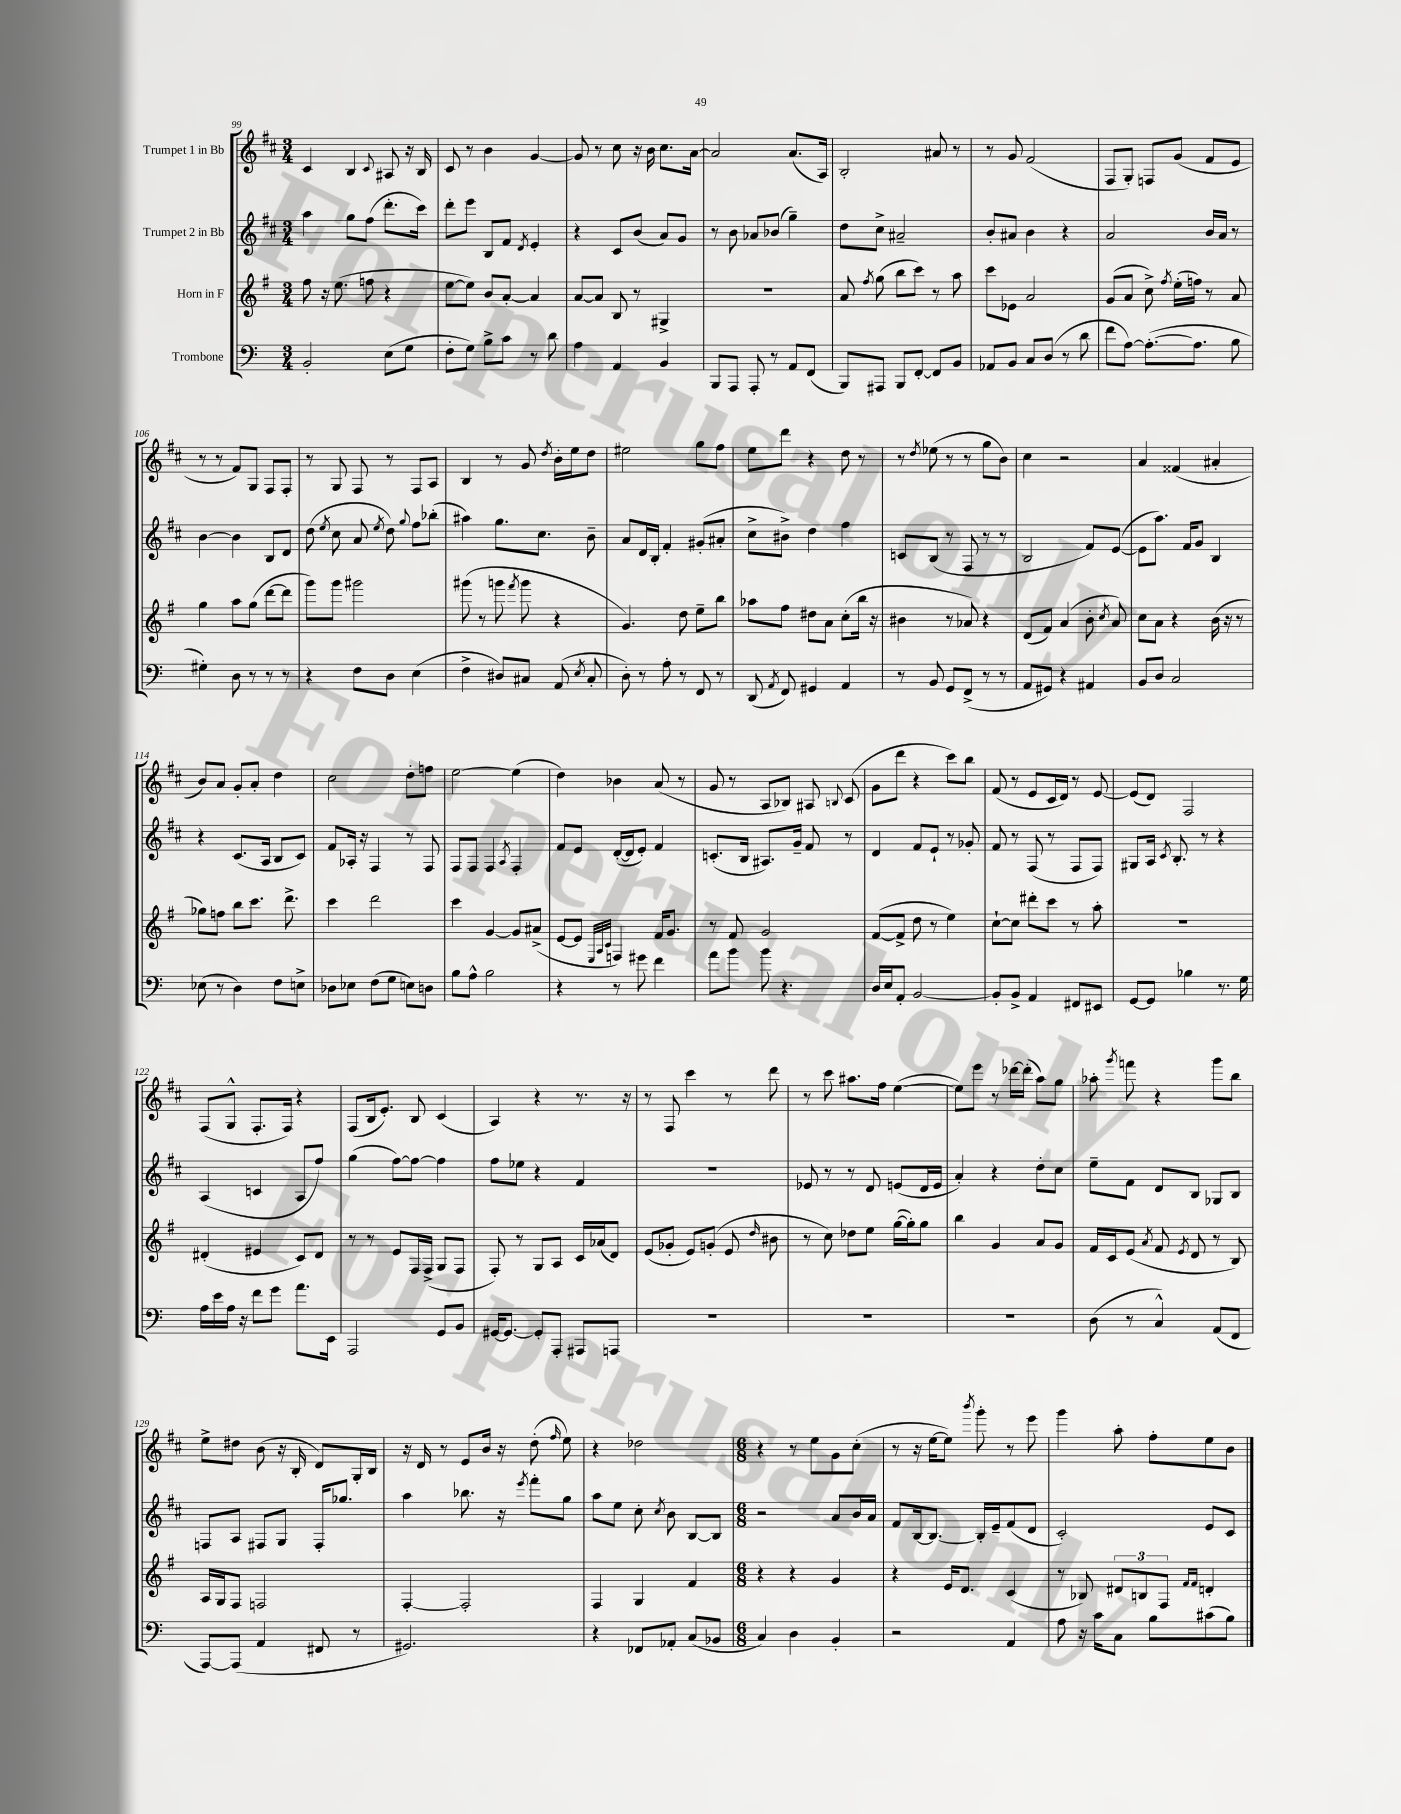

**kern	**kern	**kern	**kern
*part4	*part3	*part2	*part1
*staff4	*staff3	*staff2	*staff1
*I"Trombone	*I"Horn in F	*I"Trumpet 2 in Bb	*I"Trumpet 1 in Bb
*clefF4	*clefG2	*clefG2	*clefG2
*k[]	*k[f#]	*k[f#c#]	*k[f#c#]
*M3/4	*M3/4	*M3/4	*M3/4
=99	=99	=99	=99
2BB'/	8ff#\	4aa\	4c#/
.	16r	.	.
.	(8.ee\	.	.
.	.	8gg\L	4B/
.	8ffn\	(8ff#\J	.
.	.	.	8qqc#/
(8E\L	4r	8.ddd'\L	8A#X/
8G\J	.	.	16r
.	.	16ccc#\Jk)	16B/
=100	=100	=100	=100
8F'\L	[8ee\L	8ddd'\L	8c#/
8G\J)	8ee\J])	8eee\J	8r
8B^\L	8b/L	8B/L	4b\
8c\J	[8a'/J	8f#/J	.
.	.	8qd/	.
8r	4a/]	4e'/	[4g/
8d\	.	.	.
=101	=101	=101	=101
4A\	[8a/L	4r	8g/]
.	8a/J]	.	8r
4AA/	8B/	8c#/L	8cc#\
.	8r	(8b/J	16r
.	.	.	16b\
4BB/	4G#X^/	8a/L)	8.cc#\L
.	.	8g/J	.
.	.	.	[16a\Jk
=102	=102	=102	=102
8BBB/L	2.r	8r	2a/]
8AAA/J	.	8b\	.
8AAA'/	.	8a-X/L	.
8r	.	(8b-X/J	.
8AA/L	.	4gg~\)	(8.a/L
(8FF/J	.	.	.
.	.	.	16A/Jk)
=103	=103	=103	=103
8BBB/L)	8a/	8dd\L	2B'/
.	8qff#/	.	.
8AAA#X/J	(8gg\	8cc#^\J	.
8BBB/L	8bb\L	2a#X~/	.
[8FF'/J	8ccc\J)	.	.
8FF/L]	8r	.	8a#X/
8BB/J	8aa\	.	8r
=104	=104	=104	=104
8AA-X/L	8ccc\L	8b'/L	8r
8BB/J	8e-X\J	8a#X/J	8g/
8C/L	2a/	4b\	(2f#/
(8D/J	.	.	.
8r	.	4r	.
8d\	.	.	.
=105	=105	=105	=105
8f\L	(8g/L	2a/	8F#/L
[8A\J)	8a/J	.	8G'/J)
(8.A'\L_	8cc^\)	.	8Fn/L
.	8qff#/	.	.
.	(16ee'\LL	.	(8g/J
8.A\J]	16ffn\JJ)	.	.
.	8r	16b/LL	8f#/L
.	.	16a/JJ	.
8B\	8a/	8r	8e/J
!!LO:LB:g=z
=106	=106	=106	=106
4G#X'\)	4gg\	[4b\	8r
.	.	.	8r
8D\	8aa\L	4b\]	8f#/L)
8r	(8gg\J	.	8G/J
8r	[8ddd\L	8B/L	8F#/L
8r	8ddd\J]	8d/J	8F#'/J
=107	=107	=107	=107
4r	8ggg\L)	(8dd\	8r
.	.	8qee/	.
.	8ggg\J	8cc#\	8G/
8F\L	2ggg#X\	8a/	8F#/
.	.	8qee/	.
8D\J	.	8dd\)	8r
.	.	8qqgg/	.
(4E\	.	8ff#\L	8F#/L
.	.	(8bb-X'\J	8A/J
=108	=108	=108	=108
4F^\	(8ggg#X\	4aa#X\)	4B/
.	8r	.	.
8D#X/L)	8gggn\	8.gg\L	8r
.	8qfff#/	.	.
8C#X/J	8ggg\	.	8g/
.	.	8.cc#\J	.
.	.	.	8qdd/
(8AA/	4r	.	16b'\LL
.	.	.	16ee\J
8qE/	.	.	.
8C#'/	.	8b~\	8dd\J
=109	=109	=109	=109
8D'\)	4.g/)	8a/L	2ee#X\
8r	.	16d/L	.
.	.	16B'/JJ	.
8A'\	.	4f#'/	.
8r	8dd\	.	.
8FF/	8ee~\L	(8g#X'/L	8gg\L
8r	8bb\J	8a#X'/J	8ff#\J
=110	=110	=110	=110
(8DD/	8aa-X\L	8cc#^\L	8ee\L
8qAA/	.	.	.
8FF/)	8ff#\J	8b#X^\J)	8ddd\J
4GG#X/	8dd#X\L	4dd\	4r
.	8a\J	.	.
4AA/	(8cc'\L	4ff#\	8dd\
.	16bb\Jk	.	8r
.	16r	.	.
=111	=111	=111	=111
8r	4b#X\	8cn/L	8r
.	.	.	8qdd/
8BB/	.	(8B/J	(8ee-X\
8GG/L	8r	8r	8r
(8FF^/J	8a-X/)	8F#/	8r
8r	4r	8r	8gg\L
8r	.	8r	8b\J)
=112	=112	=112	=112
8AA/L	(8d/L	2B/	4cc#\
8GG#X/J)	8f#/J)	.	.
4r	(4a/	.	2r
4AA#X/	8b'\	8f#/L)	.
.	8qcc/	.	.
.	8a/)	([8e/J	.
=113	=113	=113	=113
8BB/L	8cc\L	8e\L]	4a/
8D/J	8a\J	8.aa\J)	.
2C/	4r	.	(4f##X/
.	.	16f#/KL	.
.	.	8g/J	.
.	(16b\	4B/	4a#X'/
.	16r	.	.
.	8r	.	.
!!LO:LB:g=z
=114	=114	=114	=114
(8E-X\	8gg-X\L)	4r	8b/L)
8r	8ffn\J	.	8a/J
4D\)	8bb\L	(8.c#/L	8g'/L
.	8.ccc\J	.	8a'/J
.	.	16A/Jk	.
8F\L	.	8B/L	4dd\
.	8.ddd^\	.	.
8En^\J	.	8c#/J)	.
=115	=115	=115	=115
8D-X\L	4ccc\	8f#/L	2cc#\
8E-X\J	.	16A-X'/Jk	.
.	.	16r	.
(8F\L	2ddd\	4F#/	.
8G\J	.	.	.
8En\L)	.	8r	8dd'\L
8Dn\J	.	8F#/	8ffn\J
=116	=116	=116	=116
8B\L	4ccc\	8F#/L	[2ee\
8A^^\J	.	8F#/J	.
2B\	[4g/	4F#/	.
.	.	8qA/	.
.	8g/L]	4F#'/	(4ee\]
.	(8a#X^/J	.	.
=117	=117	=117	=117
4r	[8e/L	8f#/L	4dd\)
.	8e/J]	8e/J	.
.	32qqE/LLL	.	.
.	32qqA/	.	.
.	32qqc/JJJ	.	.
8r	4Fn/)	([16d'/LL	4b-X\
.	.	16d/J]	.
8g#X\	.	8e'/J)	.
4f\	16f#/KL	4f#/	(8a/
.	8.g/J	.	.
.	.	.	8r
=118	=118	=118	=118
8a\L	8r	(8.cn'/L	8g/
8b\J	8f#/	.	8r
.	.	16B/Jk	.
8b\	2g/	8.A#X/L)	8A/L
4.r	.	.	8B-X/J)
.	.	16g~/Jk	.
.	.	8f#/	8A#X/
.	.	.	8qqBn/
.	.	8r	(8c#/
=119	=119	=119	=119
16D/LL	([8f#/L	4d/	8g\L
16E/J	.	.	.
8AA'/J	8f#^/J]	.	8ddd\J
[2BB/	8dd\	8f#/L	4r
.	8r	8e`/J	.
.	4ee\)	8r	8ccc#\L)
.	.	8g-X'/	8bb\J
=120	=120	=120	=120
8BB'/L]	[8cc`\L	8f#/	(8f#/
8BB^/J	8cc\J]	8r	8r
4AA/	8ddd#X'\L	(8F#/	8e/L
.	8ccc\J	8r	16c#/L
.	.	.	16d/JJ)
8FF#X/L	8r	8F#/L	8r
8EE#X/J	8aa'\	8F#/J)	[8e/
=121	=121	=121	=121
[8GG/L	2.r	8G#X/L	(8e/L]
8GG/J]	.	16A/Jk	8d/J)
.	.	8qc#/	.
.	.	8.B'/	.
4B-X\	.	.	2F#/
.	.	8r	.
8.r	.	4r	.
16G\	.	.	.
!!LO:LB:g=z
=122	=122	=122	=122
16A\LL	(4d#X'/	(4A/	(8F#/L
16e\	.	.	.
16A\JJ	.	.	8G^^/J
16r	.	.	.
8f\L	4e#X/	4cn/	8.F#'/L
8g\J	.	.	.
.	.	.	16F#/Jk)
8.a\L	8c/L)	8A/L	4r
.	8d#/J	8ff#/J)	.
16EE\Jk	.	.	.
=123	=123	=123	=123
2AAA/	8r	(4gg\	(8F#/L
.	8r	.	16B/k
.	.	.	8.e'/J)
.	8e/L	[8ff#\L)	.
.	16F#/L	8ff#\J_	8B/
.	(16F#^/JJ	.	.
8GG/L	8G/L	4ff#\]	(4c#/
8BB/J	8F#/J	.	.
=124	=124	=124	=124
[16GG#X/KL	8F#'/)	8ff#\L	4A/)
8.GG#/J_	.	.	.
.	8r	8ee-X\J	.
8GG#'/L]	8G/L	4r	4r
8AAA'/J	8A/J	.	.
8AAA#X/L	16c/LL	4f#/	8.r
.	(16a-X/J	.	.
8AAAn/J	8d/J)	.	.
.	.	.	16r
=125	=125	=125	=125
2.r	(8e/L	2.r	8r
.	8g-X'/J	.	8F#/
.	8e/L)	.	4ccc#\
.	(8gn'/J	.	.
.	8e/	.	8r
.	16qqdd/	.	.
.	8b#X\	.	8ddd\
=126	=126	=126	=126
2.r	8r	8e-X/	8r
.	8cc\)	8r	8ccc#\
.	8dd-X\L	8r	8.aa#X\L
.	8ee\J	8d/	.
.	.	.	16ff#\Jk
.	([16gg\LL	(8en/L	([4ee\
.	16gg'\J])	.	.
.	8gg\J	16d/L	.
.	.	16e/JJ	.
=127	=127	=127	=127
2.r	4bb\	4a'/)	8ee\L])
.	.	.	8eee\J
.	4g/	4r	8r
.	.	.	[16ddd-X\LL
.	.	.	(16ddd-'\JJ]
.	8a/L	8dd'\L	8aa\L)
.	8g/J	8cc#\J	8gg\J
=128	=128	=128	=128
(8D\	16f#/LL	8ee~\L	8aa-X'\
.	16c/J	.	.
.	.	.	8qggg/
8r	(8e/J	8f#\J	8fffn\
.	8qa/	.	.
4C^^/)	8f#/	8d/L	4r
.	8qe/	.	.
.	8d/	8B/J	.
(8AA/L	8r	8G-X/L	8ggg\L
8FF/J	8B/)	8B/J	8bb\J
!!LO:LB:g=z
=129	=129	=129	=129
[8AAA/L)	16A/LL	8Fn/L	8ee^\L
.	16G/J	.	.
(8AAA/J]	8F#/J	8A/J	8dd#X\J
4AA/	2Fn/	8F#X/L	(8b\
.	.	8G/J	16r
.	.	.	16B'/
8FF#X/	.	16F#'/KL	8d/L)
.	.	8.gg-X/J	.
8r	.	.	16G'/L
.	.	.	16B/JJ
=130	=130	=130	=130
2.GG#X/)	[4F#'/	4aa\	16r
.	.	.	16d/
.	.	.	8r
.	2F#'/]	8.bb-X\	8e/L
.	.	.	16b/Jk
.	.	16r	16r
.	.	8qeee/	.
.	.	8fff#'\L	(8dd'\
.	.	.	16qqff#/
.	.	8gg\J	8ee\)
=131	=131	=131	=131
4r	4F#/	8aa\L	4r
.	.	8ee\J	.
8FF-X/L	4G/	8cc#'\	2dd-X\
.	.	8qcc#/	.
8AA-X'/J	.	8b\	.
(8C/L	4f#/	[8B/L	.
8BB-X/J	.	8B/J]	.
=132	=132	=132	=132
*M6/8	*M6/8	*M6/8	*M6/8
4C/)	4r	2r	4r
4D\	4r	.	8r
.	.	.	8ee\L
4BB'/	4g/	8a/L	8g\
.	.	16b/L	(8cc#'\J
.	.	16a/JJ	.
=133	=133	=133	=133
2r	4r	8f#/L	8r
.	.	[16B/k	16r
.	.	8.B/J_	[16ee\KL
.	16e/KL	.	8ee\J])
.	8.d/J	.	.
.	.	.	8qbbb/
.	.	16B'/LL]	8ggg'\
.	.	16e~/J	.
4AA/	(4c/	(8f#/	8r
.	.	8d/J	8eee\
=134	=134	=134	=134
8A\	8r	2c#'/)	4ggg\
16r	8B-X/)	.	.
16c\KL	.	.	.
8C\J	12d#X/L	.	8aa'\
.	12Bn/	.	.
8B\L	.	.	8ff#'\L
.	12F#/J	.	.
.	16qqf#/LL	.	.
.	16qqf#/JJ	.	.
(8c#X\	4dn'/	8e/L	8ee\
8B\J)	.	8c#/J	8b\J
==	==	==	==
*-	*-	*-	*-
